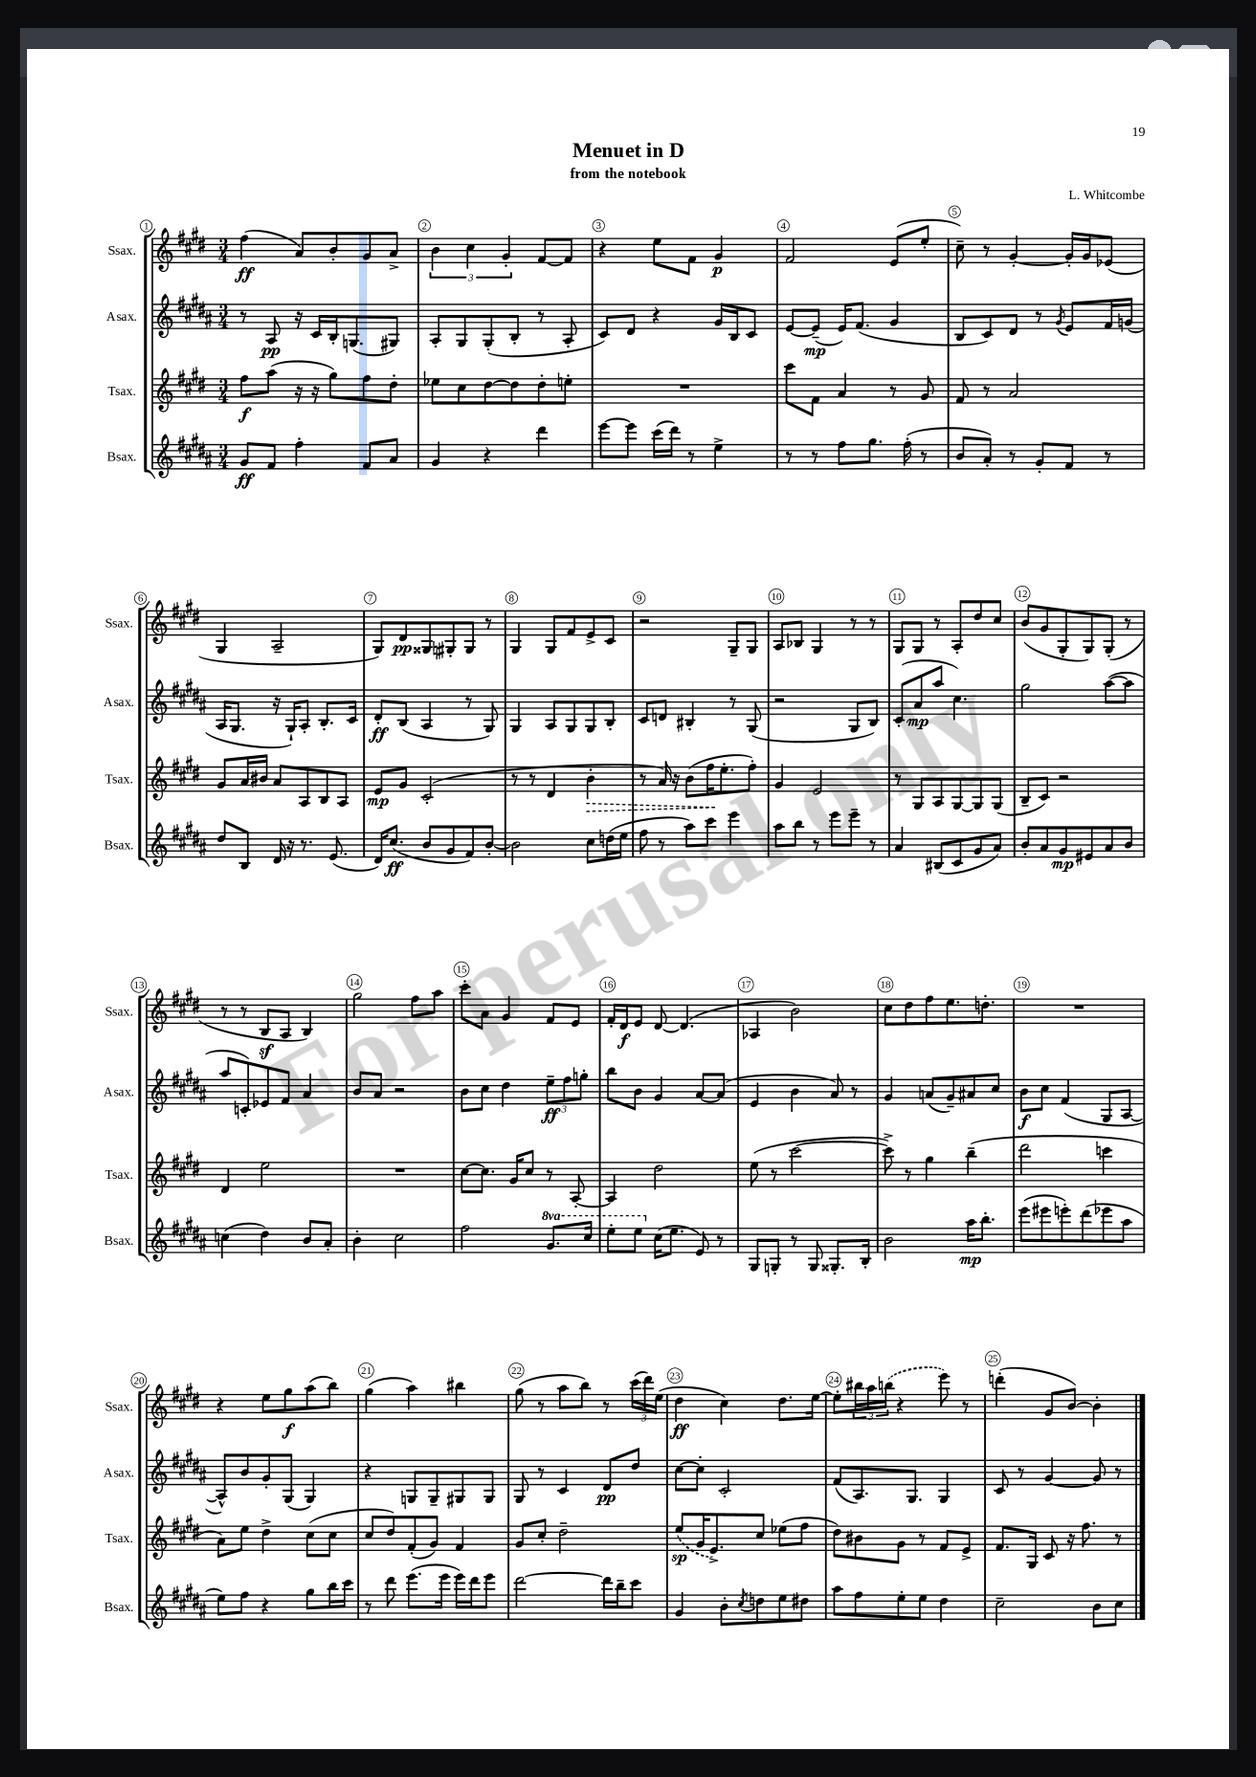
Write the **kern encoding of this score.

**kern	**kern	**kern	**kern
*staff4	*staff3	*staff2	*staff1
*clefG2	*clefG2	*clefG2	*clefG2
*k[f#c#g#d#a#]	*k[f#c#g#d#]	*k[f#c#g#d#a#]	*k[f#c#g#d#]
*M3/4	*M3/4	*M3/4	*M3/4
8g#	8ff#	8r	(4ff#
8f#	(8aa	8A#	.
4ff#'	16r	16r	8a)
.	16r	16c#	.
.	8gg#)	16B'	8b'
.	.	(8.G	.
8f#	8ff#	.	8g#
8a#	8dd#'	8G#)	8a^
=	=	=	=
4g#	8ee-	8A#'	6b
.	8cc#	8G#	.
.	.	.	6cc#
4r	[8dd#	(8G#'	.
.	.	.	6g#'
.	8dd#]	8B'	.
4ddd#	8dd#'	8r	[8f#
.	8ee'	8A#'	8f#]
=	=	=	=
[8eee	2.r	8c#)	4r
8eee]	.	8d#	.
(16ccc#	.	4r	8ee
16ddd#)	.	.	.
8r	.	.	8f#
4ee^	.	16g#	4g#
.	.	16B	.
.	.	8c#	.
=	=	=	=
8r	8ccc#	[8e	2f#
8r	8f#	(8e~]	.
8ff#	4a	16e)	.
.	.	(8.f#	.
8.gg#	.	.	.
.	8r	4g#	(8e
(16ff#'	.	.	.
8r	8g#	.	8ee'
=	=	=	=
8b	8f#	8B	8cc#~)
8a#')	8r	8c#)	8r
8r	2a	8d#	[4g#'
8g#'	.	8r	.
.	.	8qg#	.
8f#	.	8e	16g#']
.	.	.	16g#
8r	.	16f#	(8e-
.	.	(16g	.
=	=	=	=
8dd#	8g#	16A#	4G#
.	.	8.G#	.
8B	16a	.	.
.	16b#	.	.
16d#	8a	16r	2A~
16r	.	16G#`)	.
8.r	8A	8A#'	.
.	8B	8.B'	.
(8.e	.	.	.
.	8A	.	.
.	.	16c#	.
=	=	=	=
16d#)	8e	8d#'	8G#)
(8.cc#	.	.	.
.	8g#	(8B	8d#
8b	(2c#'	4A#	8G##
8g#	.	.	8G#'
8f#)	.	8r	8G#
[8b'	.	8G#)	8r
=	=	=	=
2b]	8r	4G#	4G#
.	8r	.	.
.	4d#	8A#	8G#
.	.	8G#	8f#
8cc#	4b'	8G#	8e^
(16dd	.	8B'	8c#
16ee	.	.	.
=	=	=	=
8ff#	8r	8c#	2r
8r	16a)	8d	.
.	16r	.	.
8aa#)	(8b	4B#'	.
8ccc#	16ff#	.	.
.	8.ee'	.	.
4eee	.	8r	8G#~
.	8ff#')	(8G#	8G#
=	=	=	=
8aa#	4g#	2r	8A
8bb	.	.	8B-
8r	2e	.	4G#
8eee	.	.	.
8eee~	.	8G#	8r
8r	.	8B)	8r
=	=	=	=
4a#	8r	(8c#'	8G#
.	8G#	8a#	8G#
(8B#	8A	8aa#	8r
8c#	[8G#	4.cc#)	8A'
8g#	8G#]	.	8dd#
8a#)	(8G#	.	8cc#
=	=	=	=
8b'	8B~	2gg#	(8b
8a#	8c#)	.	8g#
8g#	2r	.	8G#'
8e#	.	.	8G#)
8a#	.	([8aa#	(8G#'
8b	.	8aa#]	8r
=	=	=	=
(4cc	4d#	8aa#	8r
.	.	8c')	8r
4dd#)	2ee	8e-	8B
.	.	8f#	8A
8b	.	4a#	4B)
8a#'	.	.	.
=	=	=	=
4b'	2.r	8b	2gg#
.	.	8a#	.
2cc#	.	2r	.
.	.	.	8ff#
.	.	.	8aa
=	=	=	=
2ff#	[8cc#	8b	8ccc#'
.	8.cc#]	8cc#	8a
.	.	4dd#	4g#
.	16g#	.	.
.	8cc#	.	.
8.gg#	8r	12ee~	8f#
.	.	12ff#	.
.	[8A'	.	8e
.	.	12gg'	.
16ccc#	.	.	.
=	=	=	=
8eee'	4A]	8bb	16f#'
.	.	.	16d#
8eee	.	8b	8e
(16cc#	2dd#	4g#	[8d#
8.ee	.	.	.
.	.	.	(4.d#]
8e)	.	[8a#	.
8r	.	(8a#]	.
=	=	=	=
8G#	(8ee	4e	4A-
8G'	8r	.	.
8r	[2ccc#	4b	2b)
8G	.	.	.
8.G##'	.	8a#)	.
.	.	8r	.
16B'	.	.	.
=	=	=	=
2b	8ccc#^])	4g#	8cc#
.	8r	.	8dd#
.	4gg#	(8a	8ff#
.	.	8g#~)	8.ee
16aa#	(4bb~	8a#	.
8.bb'	.	.	8.dd'
.	.	8cc#	.
=	=	=	=
(8eee	2ddd#	8b	2.r
8eee#	.	8cc#	.
8eee')	.	(4f#	.
(8ddd#	.	.	.
8eee-	4ccc	8G#	.
8aa#	.	[8A#	.
=	=	=	=
8ee)	8a)	8A#^^])	4r
8ff#	8ee	8b	.
4r	4dd#^	8g#'	8ee
.	.	(8G#	8gg#
8gg#	(8cc#	4G#)	(8aa
16bb	8cc#	.	8bb)
16ccc#	.	.	.
=	=	=	=
8r	8cc#	4r	(4gg#
8ddd#	8dd#)	.	.
(8.eee	(8f#'	8G	4aa)
.	8g#)	8G~	.
16eee	.	.	.
16eee)	4f#	8G#	4bb#
16ddd#	.	.	.
8eee	.	8G#	.
=	=	=	=
[2ddd#	8g#	8G#	(8gg#
.	8cc#'	8r	8r
.	2dd#~	4c#	8aa
.	.	.	8bb)
16ddd#]	.	8d#	8r
16bb~	.	.	.
8ccc#	.	8dd#	(24ccc#
.	.	.	24ddd#)
.	.	.	(24ee
=	=	=	=
4g#	(8ee	[8cc#	4dd#
.	16g#	8cc#']	.
.	8.e^)	.	.
8b'	.	2c#'	4cc#)
8qcc#	.	.	.
8dd	8cc#	.	.
8ee	(8ee-	.	8.dd#
8dd#	8ff#	.	.
.	.	.	[16ee
=	=	=	=
8aa#	8dd#)	(8f#	8ee']
8ff#	8b#	8.A#)	24bb#
.	.	.	24aa
.	.	.	(24bb
8ee'	8g#	.	4r
.	.	8.G#	.
8ee	8r	.	.
4dd#	8f#	4G#	8eee)
.	8e^	.	8r
=	=	=	=
2cc#~	8.f#	8c#	(4ddd'
.	.	8r	.
.	16G#	.	.
.	8c#	[4g#	8g#
.	16r	.	[8b)
.	8.ff#	.	.
8b	.	8g#]	4b']
8cc#	8r	8r	.
==	==	==	==
*-	*-	*-	*-
